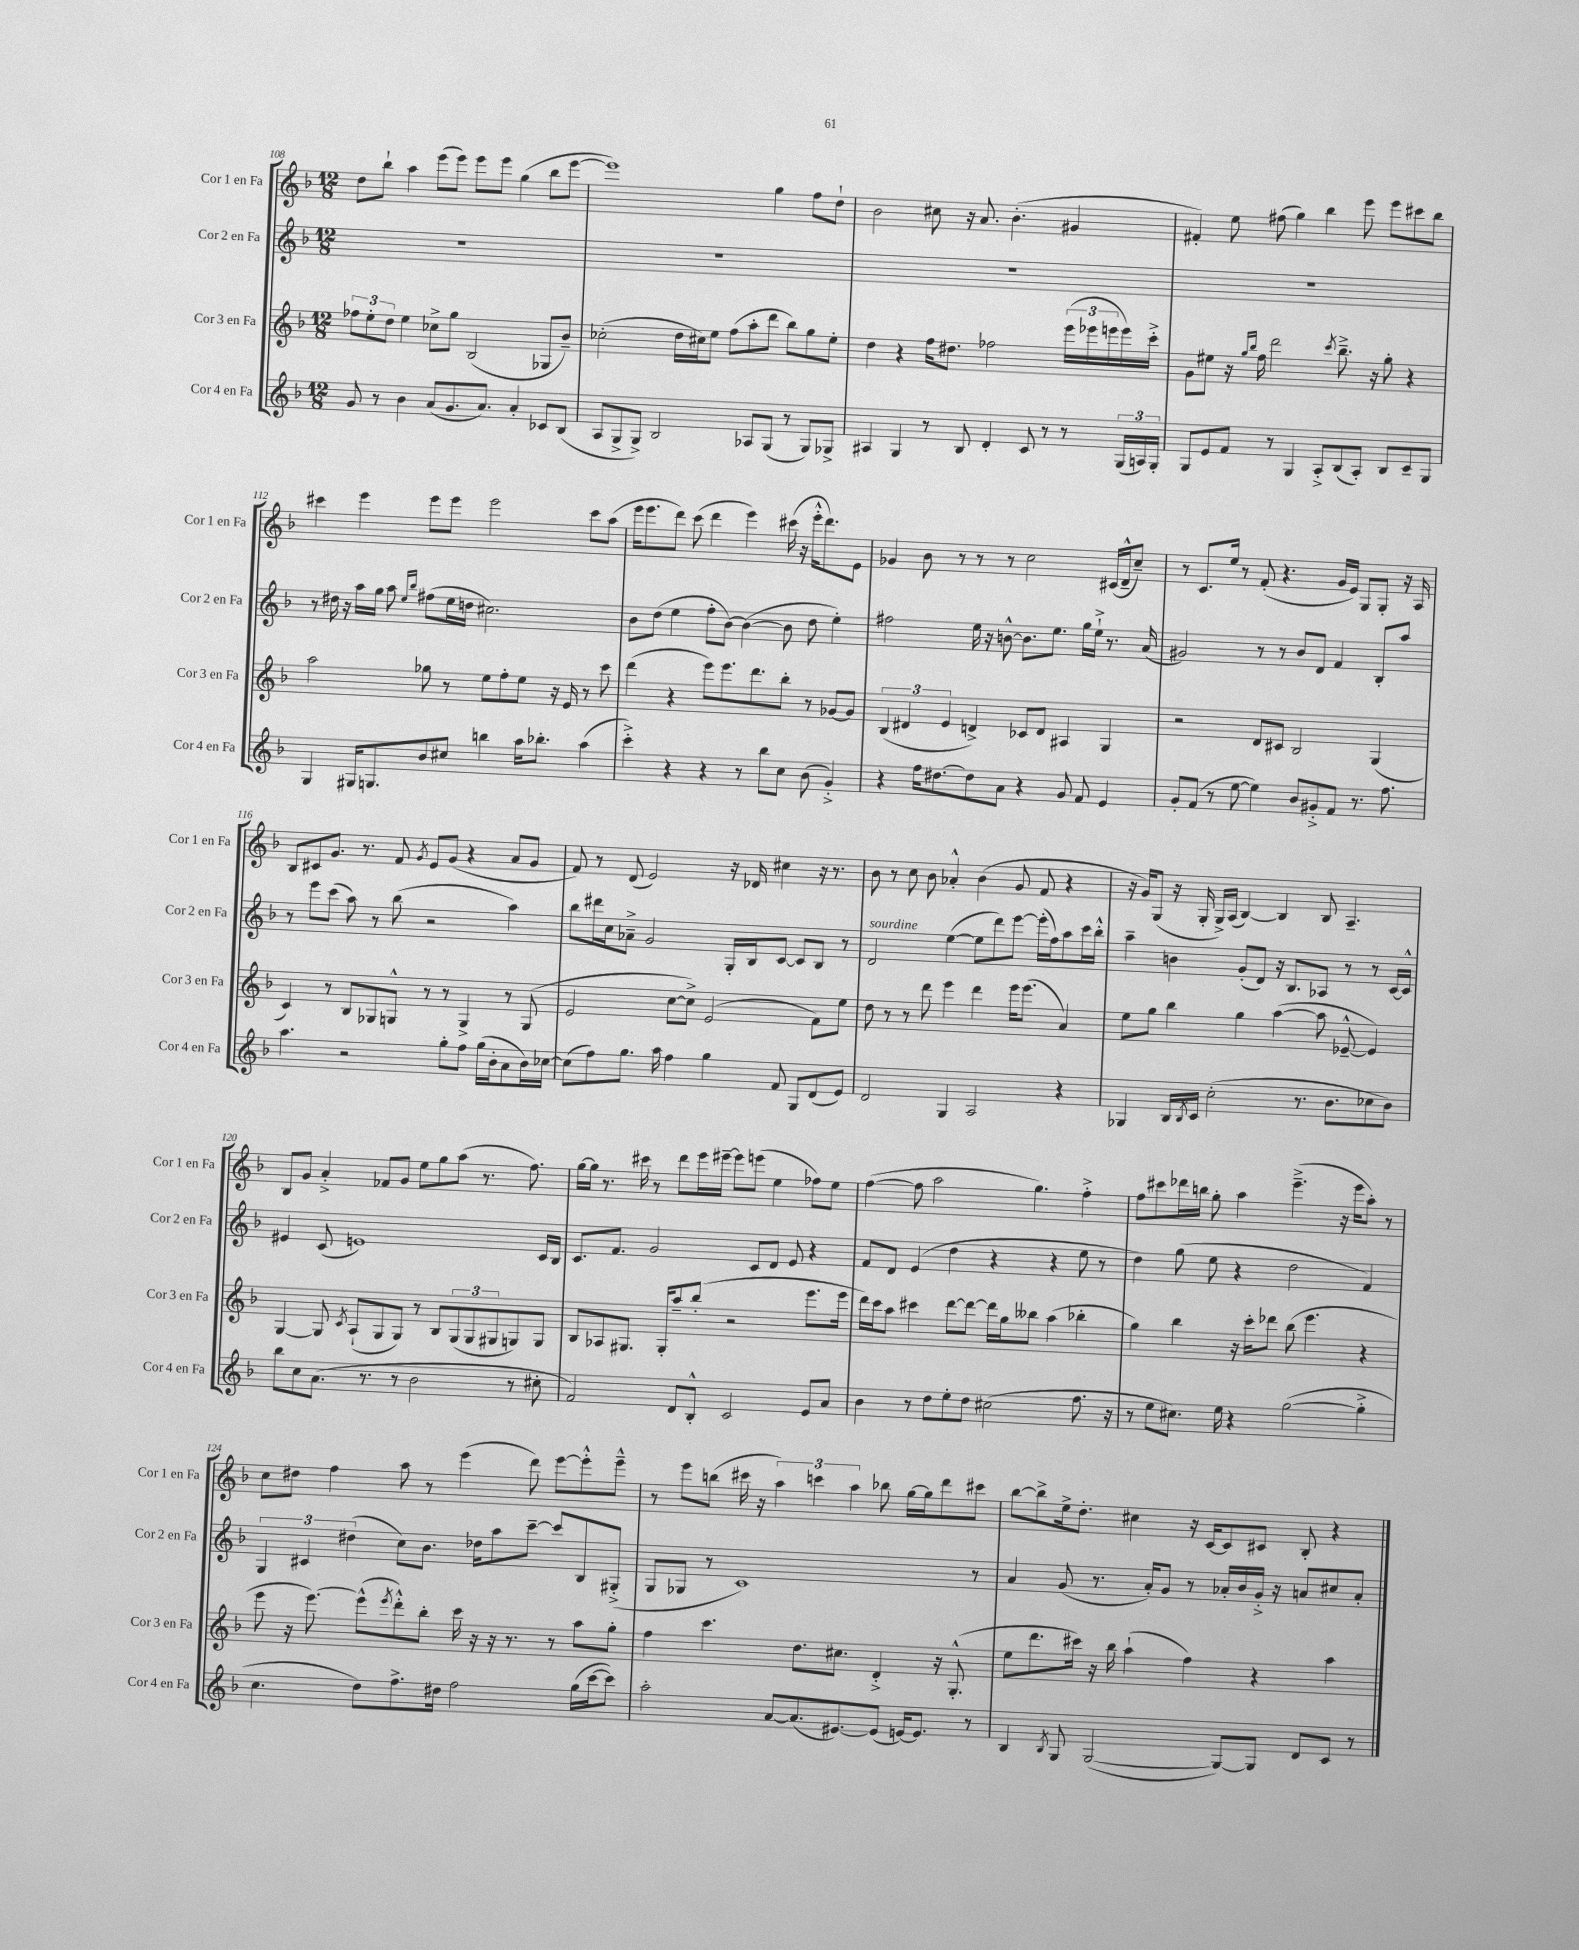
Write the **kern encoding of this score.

**kern	**kern	**kern	**kern
*part4	*part3	*part2	*part1
*staff4	*staff3	*staff2	*staff1
*I"Cor 4 en Fa	*I"Cor 3 en Fa	*I"Cor 2 en Fa	*I"Cor 1 en Fa
*I'Cor 4 en Fa	*I'Cor 3 en Fa	*I'Cor 2 en Fa	*I'Cor 1 en Fa
*clefG2	*clefG2	*clefG2	*clefG2
*k[b-]	*k[b-]	*k[b-]	*k[b-]
*M12/8	*M12/8	*M12/8	*M12/8
=108	=108	=108	=108
8g/	12ff-X\L	1.r	8dd\L
.	12ee'\	.	.
8r	.	.	8bb-`\J
.	12dd\J	.	.
4b-\	4ee\	.	4aa\
(8a/L	8cc-X^\L	.	(8eee\L
8.g/	8gg\J	.	8eee\J)
.	(2B-/	.	8eee\L
8.a/J)	.	.	.
.	.	.	8eee\J
4a'/	.	.	(4gg\
8c-X/L	8G-X/L	.	8bb-\L
(8B-/J	8b-~/J)	.	[8eee\J
=109	=109	=109	=109
8A/L	(2cc-X'\	1.r	1eee])
8G^/	.	.	.
8G^/J)	.	.	.
2B-/	.	.	.
.	16dd\LL	.	.
.	16cc#X\J)	.	.
.	8ee\J	.	.
.	(8ff\L	.	.
8A-X/L	8aa'\	.	.
(8G/J	8ddd\J	.	4gg\
8r	8bb-\L)	.	.
8G/L)	8gg\	.	8ff\L
8G-X^/J	8ee'\J	.	8dd`\J
=110	=110	=110	=110
4A#X/	4dd\	1.r	2b-\
4G/	4r	.	.
8r	16ff\KL	.	8cc#X\
.	8.dd#X\J	.	.
8B-/	.	.	16r
.	.	.	8.a/
4d'/	2ff-X\	.	.
.	.	.	(4.b-'\
8c/	.	.	.
8r	.	.	.
8r	(24eee\LL	.	4g#X/
.	24eee-X\	.	.
.	24eeen\	.	.
(24G/LL	16eee\)	.	.
24An/)	.	.	.
.	16ccc'^\JJ	.	.
24G'/JJ	.	.	.
=111	=111	=111	=111
8G/L	8g\L	1.r	4f#X'/)
8e/	8ee#X\J	.	.
8f/J	16r	.	8ee\
.	16qqgg/LL	.	.
.	16qqbb-/JJ	.	.
.	16ff\	.	.
8r	2ddd\	.	(8ff#X\
4G/	.	.	4gg\)
8A'^/L	.	.	4bb-\
.	8qccc/	.	.
(8B-/	8.bb-~^\	.	.
8A'/J)	.	.	8eee\
.	16r	.	.
8B-/L	8gg'\	.	8eee\L
8c~/	4r	.	8ccc#X\
8G/J	.	.	8bb-\J
!!LO:LB:g=z
=112	=112	=112	=112
4G/	2aa\	8r	4ccc#X\
.	.	16dd#X\	.
.	.	16r	.
16G#X/KL	.	16aa\LL	4eee\
8.Gn/	.	16gg\JJ	.
.	.	8aa\	.
.	.	16qqee/LL	.
.	.	16qqbb-/JJ	.
8b-/	8gg-X\	(8ff#X\L	8eee\L
8cc#X/J	8r	16ee\L	8eee\J
.	.	16ddn\JJ	.
4bbn\	8ee\L	2.cc#X\)	2eee\
.	8ff'\	.	.
16aa\KL	8ee\J	.	.
8.bb-X'\J	.	.	.
.	16r	.	.
.	16e/	.	.
(4aa\	8r	.	8ccc#\L
.	8ccc\	.	(8aa\J
=113	=113	=113	=113
4ccc'^\)	(4ddd\	8b-\L	16eee\KL
.	.	.	8.eee\
.	.	(8dd\J	.
4r	4r	4ee\	8ddd\J)
.	.	.	(8ccc\
4r	8eee\L)	8ff'\L	4ddd\
.	8.eee\	[8b-\J)	.
8r	.	(4b-\_	4eee\)
.	8.ddd\	.	.
8bb-\L	.	.	.
8cc\J	8bb-'\J	8b-\]	(16ccc#X\
.	.	.	16r
(8b-\	8r	8dd\	16eee'^^\KL
.	.	.	8.ddd\)
4g'^/)	[8g-X/L	4ee'\)	.
.	8g-/J]	.	8e\J
=114	=114	=114	=114
4r	(6B-/	2ff#X\	4g-X/
.	6d#X/	.	.
16ff\KL	.	.	8b-\
[8.dd#X\	.	.	.
.	6e/	.	.
.	.	.	8r
8dd#\]	4dn^/)	16ee\	8r
.	.	16r	.
8a\J	.	[8bn^^\	8r
4r	8c-X/L	8.b\L]	2cc\
.	8d/J	.	.
.	.	8.ee\J	.
8g/	4A#X/	.	.
8f/	.	16gg\LL	.
.	.	16ee`^\JJ	.
4e/	4G/	8.r	(16c#X/LL
.	.	.	16d~^^/J
.	.	.	8cc~/J)
.	.	(16a/	.
=115	=115	=115	=115
8g'/L	2r	2g#X/)	8r
(8f/J	.	.	8.c/L
8r	.	.	.
.	.	.	16ee/Jk
[8ee\	.	.	8r
4ee\])	8d/L	8r	(8f'/
.	8c#X/J	8r	4.r
8b-/L	2B-/	8b-/L	.
8g#X'^/	.	8d/J	.
8f/J	.	4f/	16g/LL
.	.	.	16e/JJ)
8.r	.	.	8G/L
.	(4G/	8B-'/L	8G'/J
8.ff\	.	.	.
.	.	8aa/J	16r
.	.	.	16A/
!!LO:LB:g=z
=116	=116	=116	=116
4.aa\	4c/)	8r	8B-/L
.	.	8eee\L	8c#X/
.	8r	(8ccc\J	8.g/J
2r	8B-/L	8aa\)	.
.	.	.	8.r
.	8G-X/	8r	.
.	8Gn^^/J	(8bb-\	8f/
.	.	.	8qg/
.	8r	2r	8e/L
8gg'\L	8r	.	(8g/J
8ff\J	4G^/	.	4r
(16gg\LL	.	.	.
16b-'\J	.	.	.
8a\	8r	4aa\)	8a/L
16b-\L)	(8G/	.	8g/J
[16cc-X\JJ	.	.	.
=117	=117	=117	=117
(8cc-\L]	2e/	8bb-\L	8f/)
8ff\)	.	16ddd#X\L	8r
.	.	16cc\J	.
8.gg\J	.	8a-X~^\J	(8d/
.	.	2g/	2e/)
16aa\	.	.	.
4ff\	[8cc\L	.	.
.	8cc^\J])	.	.
4gg\	(2e/	.	.
.	.	16G'/LL	16r
.	.	16B-/J	16d-X/
8f/	.	[8c/J	4cc#X\
8G/L	.	8c/L]	.
(8d/	8f\L)	8B-/J	16r
.	.	.	8.r
8e/J)	8ee\J	8r	.
=118	=118	=118	=118
!	!	!LO:TX:a:i:t=sourdine	!
2d/	8dd\	2d/	8b-\
.	8r	.	8r
.	8r	.	8cc\
.	8ddd\	.	8b-\
4G/	4eee\	([4ee\	4a-X'^^/
2A/	4ddd\	8ee\L]	(4b-\
.	.	8ddd\)	.
.	16eee\KL	[8eee\J	8g/
.	(8.eee\J	.	.
.	.	(16eee'\LL]	8f/
.	.	16ff\J)	.
4r	4a/)	8aa\	4r
.	.	16ccc\L	.
.	.	16bb-'^^\JJ	.
=119	=119	=119	=119
4G-X/	8ee\L	4aa~\	16r
.	.	.	16g/KL)
.	8gg\J	.	(8G/J
16B-/LL	4bb-\	4bn\	16r
8qB-/	.	.	.
16c/JJ	.	.	16G'/
(2cc'\	.	.	16G^/LL)
.	.	.	(16A/JJ
.	4gg\	(8g'/L	[4B-/)
.	.	8d/J)	.
.	([4aa\	16r	4B-/]
.	.	8.B-/L	.
8.r	.	.	.
.	8aa\]	8A-X/J	8B-/
8.b-\L	.	.	.
.	[8e-X~^^/	8r	4.A~/
8cc-X\	4e-/])	8r	.
8b-\J)	.	[16c/LL	.
.	.	16c^^/JJ]	.
!!LO:LB:g=z
=120	=120	=120	=120
8bb-\L	[4G/	4e#X/	8B-/L
8cc\	.	.	8g/J
(8.a\J	8G/]	(8c/	4a'^/
.	8qc/	.	.
.	(8A`/L	1en)	.
8.r	.	.	.
.	8G/	.	8f-X/L
8r	8G/J)	.	8g/J
2b-\	8r	.	8ee\L
.	8B-/L	.	8gg\
.	(12G/	.	(8aa\J
.	12G/	.	.
.	.	.	8.r
.	12G#X/	.	.
8r	8Gn/)	.	.
.	.	.	8.ff\)
8cc#X'\	8G/J	16c/LL	.
.	.	16B-/JJ	.
=121	=121	=121	=121
2f/)	8B-/L	8.c/L	[16gg\LL
.	.	.	16gg\JJ]
.	8A-X/	.	8.r
.	.	8.f/J	.
.	8.G#X/J	.	.
.	.	.	16ccc#X\
.	.	2g/	8r
.	16G#'/KL	.	.
8d/L	8aa~/	.	8ddd\L
8B-'^^/J	(8bb-'/J	.	16eee\L
.	.	.	[16eee#X~\JJ
2c/	2r	.	8eee#\L]
.	.	8c/L	(8eeen\J
.	.	8d/J	4ee\
.	.	8e/	.
8e/L	8.eee\L	4r	8ff-X\L)
8a/J	.	.	8ee\J
.	16eee\Jk	.	.
=122	=122	=122	=122
4b-\	16ddd\LL)	8f/L	([4ff\
.	16ccc\J	.	.
.	8aa\J	8d/J	.
8r	4ccc#X\	(4e/	8ff\]
8dd\L	.	.	2aa\
8ee'\	[8ddd\L	4dd\	.
8dd\J	8ddd\J_	.	.
(2cc#X\	16ddd\LL]	4r	.
.	16gg\J	.	.
.	8bb--X\J	.	4.gg\)
.	(4aa\	4r	.
8.ff\	4bb-X'\	8ee\	4ff'^\
.	.	8r	.
16r	.	.	.
=123	=123	=123	=123
8r	4gg\)	4dd\)	8ff\L
8ee\L	.	.	8ccc#X\
8.cc#X\J)	4bb-\	(8gg\	16ddd-X\L
.	.	.	16bbn\JJ
.	.	8ee\	8gg'\
16ee\	.	.	.
4r	16r	4r	4aa\
.	16ccc'\KL	.	.
.	8ddd-X\J	.	.
([2gg\	(8bb-\	2dd\	(4.eee~^\
.	4.eee\	.	.
.	.	.	16r
.	.	.	16eee\KL
4gg'^\]	4r	4f/)	8aa'\J)
.	.	.	8r
!!LO:LB:g=z
=124	=124	=124	=124
4.cc\	8eee\	6G/	8cc\L
.	16r	.	8dd#X\J
.	.	6c#X/	.
.	[8.eee\)	.	.
.	.	.	4ff\
.	.	(6dd#X\	.
8dd\L)	(8eee^^\L]	.	.
.	8qeee/	.	.
8.ff^\	8ddd'^^\)	8cc\L)	8aa\
.	8bb-'\J	8.b-\J	8r
16dd#X\Jk	.	.	.
2ff\	16ccc\	.	(4eee\
.	16r	16dd-X\KL	.
.	16r	8aa\	.
.	8.r	.	.
.	.	[8ccc~\J	8ddd\)
.	8r	8ccc/L]	[8eee\L
(16gg\LL	8aa\L	8B-/	8eee'^^\]
[16ccc\J	.	.	.
8ccc\J])	8gg'\J	(8G#X'^/J	8eee~^^\J
=125	=125	=125	=125
2aa'\	4ff\	8G/L	8r
.	.	8G-X/J	8eee\L
.	4.ccc\	8r	(8bbn\J
.	.	1c)	16ccc#X\
.	.	.	16r
[8a/L	.	.	6aa\)
(8.a/]	8.dd\L	.	.
.	.	.	6cccn\
[8.e#X/)	8.cc#X\J	.	.
.	.	.	6aa\
(8e#/J]	4d'^/	.	8bb-X\
[16en/KL)	.	.	[16gg\LL
8.e/J]	.	.	16gg\J]
.	16r	.	8ddd\
.	(8.G'^^/	.	.
8r	.	8r	8ccc#X\J
=126	=126	=126	=126
4B-/	8ee\L	4a/	[8bb-\L
.	8.ddd\	.	8bb-^\]
8qB-/	.	.	.
8G/	.	(8g/	16ee^\k
.	16ccc#X\Jk)	.	8.dd'\J
([2G/	16r	8.r	.
.	16bb-\	.	.
.	(4aa`\	.	4cc#X\
.	.	16a'/KL)	.
.	.	8g/J	.
.	4ff\)	8r	16r
.	.	.	[16c/KL
8G/L_)	.	16a-X'/LL	8c/]
.	.	16b-/	.
8G/J]	4r	16g'^/JJ	8c#X/J
.	.	16r	.
8d/L	.	8an/L	8B-'/
8c/J	4aa\	8cc#X/	4r
8r	.	8a'/J	.
==	==	==	==
*-	*-	*-	*-
